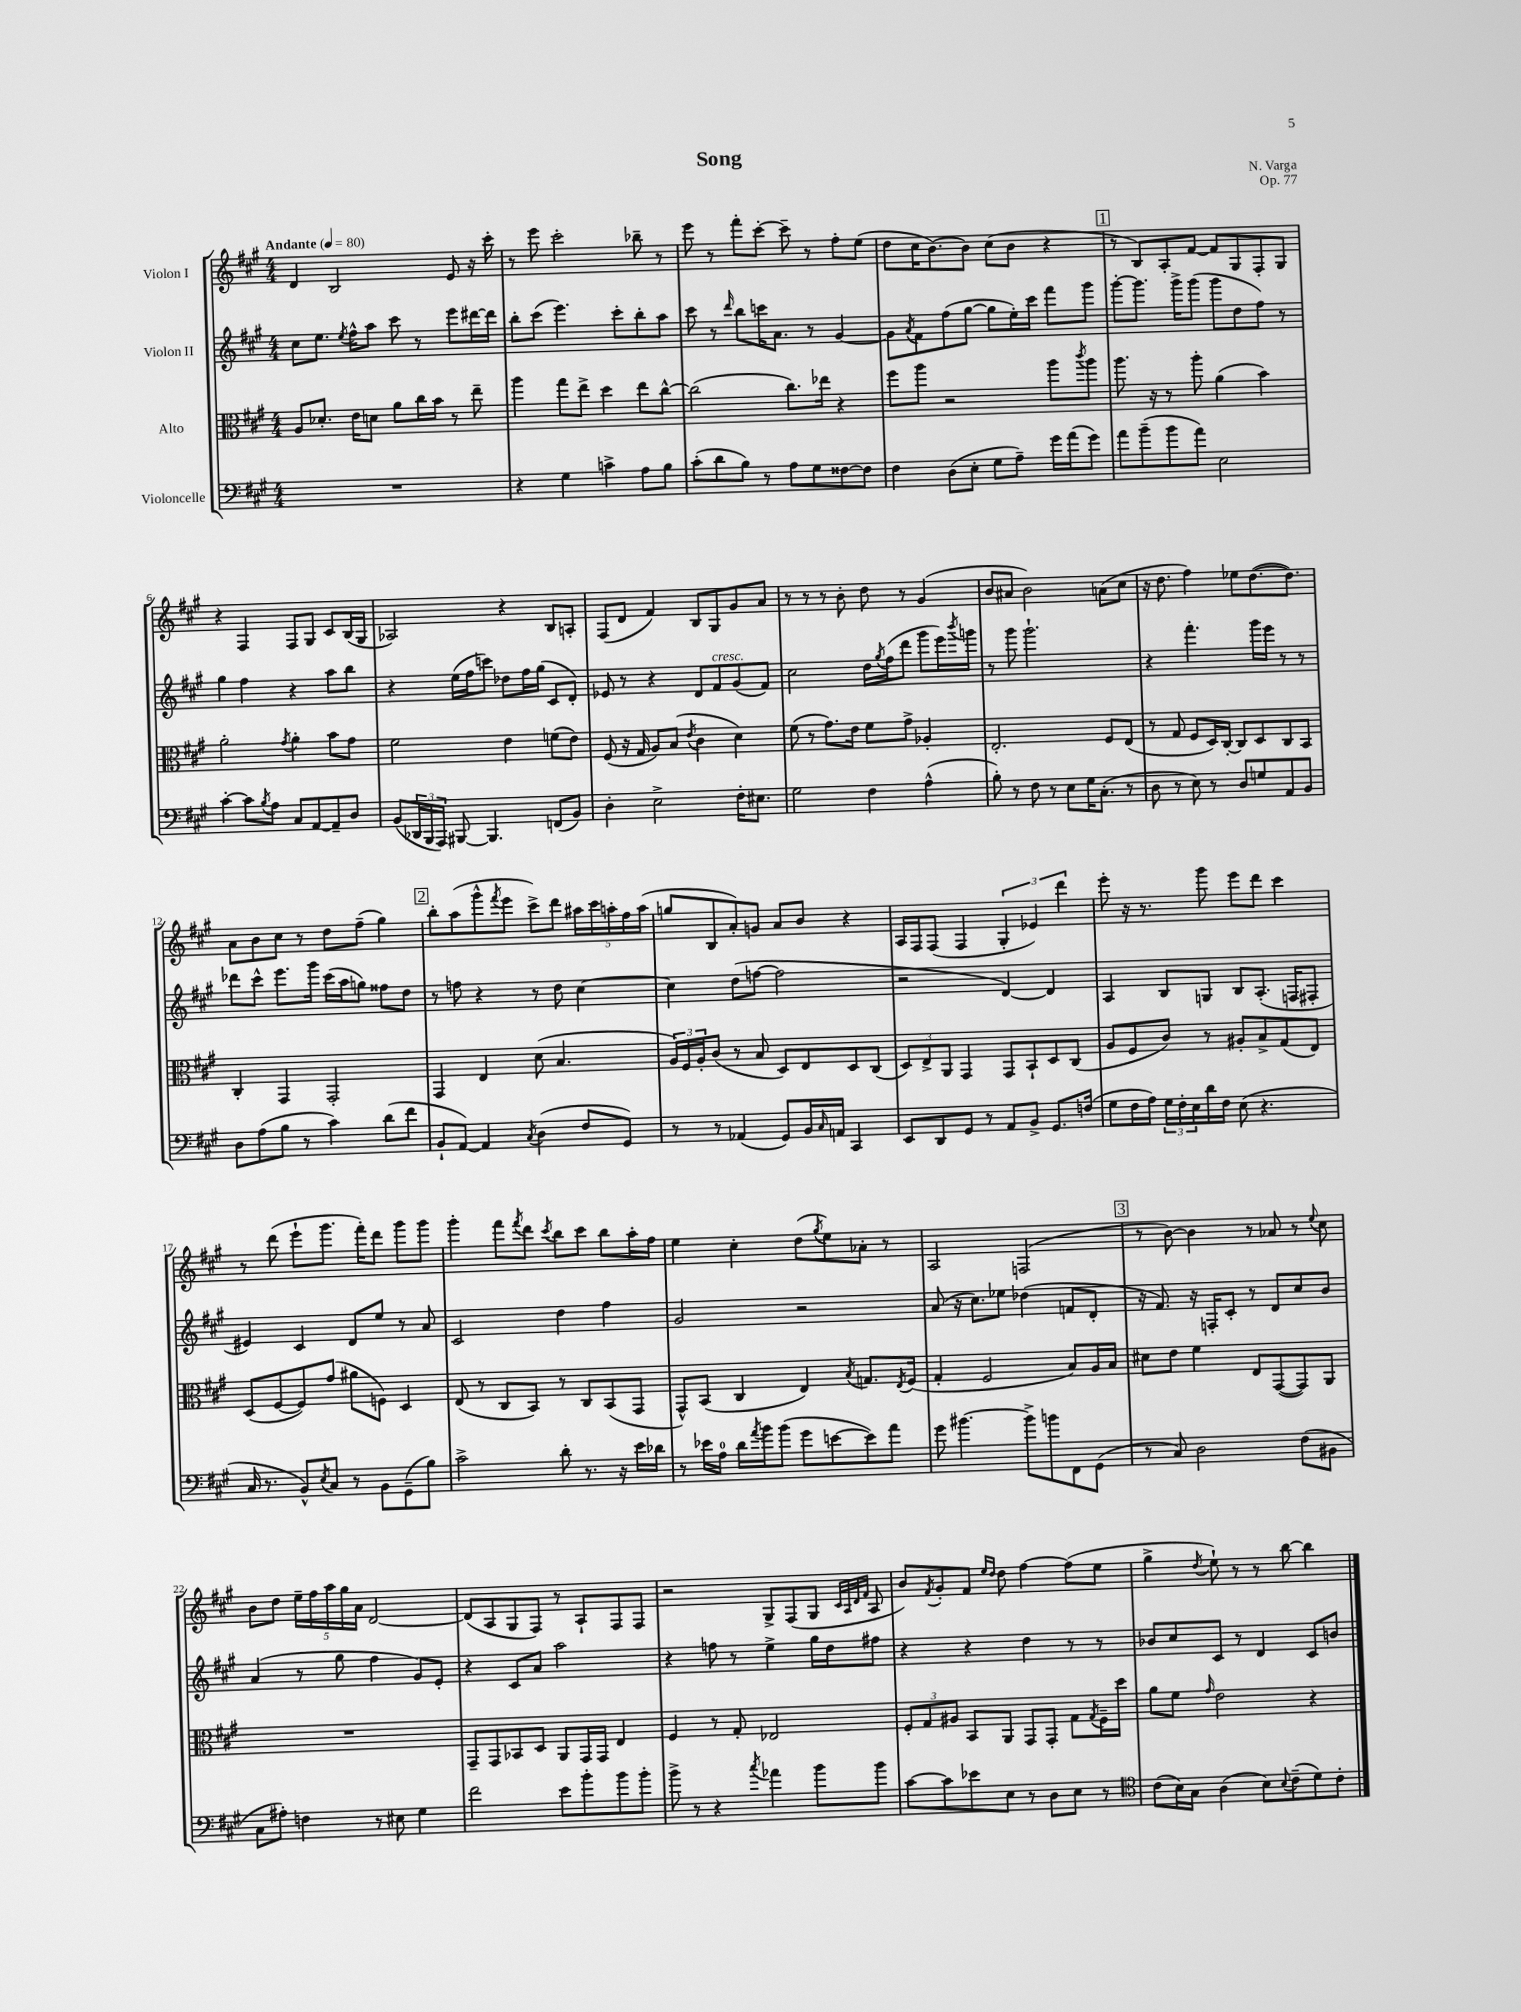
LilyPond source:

\header { title = "Song" composer = "N. Varga" opus = "Op. 77" }
<<
\new StaffGroup <<
\new Staff = "s0" \with { instrumentName = "Violon I" } {
    \clef treble \key a \major \numericTimeSignature \time 4/4 \tempo "Andante" 4 = 80
    d'4 b2 e'8 r16 cis'''16-. |
    r8 e'''8 cis'''2-. bes''8-- r8 |
    e'''8 r8 fis'''8-. cis'''8~-. cis'''8-- r8 fis''8-. e''8( |
    d''8 cis''16 b'8.~) b'8 cis''8( b'8 r4 |
    \mark \markup { \box "1" } r8 b8) a8-. fis'8~ fis'8 gis8 fis8-. gis8 |
    r4 fis4 fis8 gis8 cis'8 b16( gis16 |
    aes2) r4 b8 a8-. |
    fis8( d'8 fis'4) b8 gis8 gis'8 a'8 |
    r8 r8 r8 b'8-. d''8 r8 gis'4( |
    b'8 ais'8 b'2) a'8( cis''8 |
    r16 d''8. fis''4) ees''8 d''8.~( d''8.) |
    a'8 b'8 cis''8 r8 d''8 fis''8--( gis''4) |
    \mark \markup { \box "2" } b''8-. a''8( gis'''8-^ \acciaccatura { fis'''8 } e'''8 cis'''8->) d'''8 \tuplet 5/4 { ais''16 cis'''16 a''16-. fis''16 a''16( } |
    g''8 b8 a'8-.) g'8 a'8 b'8 r4 |
    a16 fis16 fis8( fis4 \tuplet 3/2 { gis4-. ees'4) d'''4 } |
    e'''8-. r16 r8. gis'''8 e'''8 d'''8 cis'''4 |
    r8 d'''8( e'''8-! gis'''8. fis'''16-.) d'''8 gis'''8 gis'''8 |
    gis'''4-. fis'''8 \acciaccatura { fis'''8 } d'''8 \acciaccatura { cis'''8 } b''8 cis'''8 b''8 a''16-. fis''16 |
    e''4 cis''4-. d''8( \acciaccatura { gis''8 } e''8) aes'8-. r8 |
    a2 f2( |
    \mark \markup { \box "3" } r8 b'8~) b'4 r8 aes'8 r8 \appoggiatura { e''8 } cis''8 |
    b'8 d''8 \tuplet 5/4 { e''16-- fis''16 a''16 gis''16 a'16 } d'2~ |
    d'8( a8 gis8 fis8) r8 a8-! fis8 fis8 |
    r2 gis8-> fis8( gis8 \grace { cis'32 a32 d'32 fis'32 } a8 |
    b'8) \acciaccatura { fis'8 } gis'8-. fis'8 \grace { e''16 d''16 } d''8 fis''4~ fis''8( e''8 |
    gis''4-> \acciaccatura { d''8 } e''8-!) r8 r8 b''8~ b''4 \bar "|." |
}
\new Staff = "s1" \with { instrumentName = "Violon II" } {
    \clef treble \key a \major \numericTimeSignature \time 4/4
    cis''8 e''8. \acciaccatura { e''8 } fis''16-^ a''8 cis'''8 r8 e'''8 dis'''16~ dis'''16 |
    b''8-. cis'''8( e'''4.) cis'''8-. b''8-. a''8 |
    cis'''8 r8 \grace { d'''16 } b''8 c'''16 a'8. r8 gis'4~ |
    gis'8 \acciaccatura { a'8 } fis'8 fis''8( gis''8~ gis''8 e''16-.) cis'''16 fis'''8 gis'''8 |
    \mark \markup { \box "1" } gis'''8~-. gis'''8. gis'''16-> gis'''8( gis'''8 d''8 fis''8) r8 |
    gis''4 fis''4 r4 a''8 b''8 |
    r4 e''16( fis''16 c'''8) des''8 fis''16 gis''16( cis'8 d'8-.) |
    ees'8 r8 r4 d'8 fis'8^\markup { \italic "cresc." } gis'8( fis'8) |
    cis''2 d''16 \acciaccatura { gis''8 } fis''16( d'''8 gis'''8 e'''16) \acciaccatura { b'''8 } g'''16 |
    r8 gis'''8 gis'''2.-! |
    r4 fis'''4.-. gis'''16 e'''16 r8 r8 |
    des'''8 cis'''8-^ e'''8. gis'''16 cis'''16( a''16 g''8) fisis''8 d''8 |
    \mark \markup { \box "2" } r8 f''8 r4 r8 d''8 cis''4~ |
    cis''4 d''8( f''8~ f''2 |
    r2 d'4~) d'4 |
    a4 b8 g8 b8 a8.-.( f16 fis8-. |
    eis'4) cis'4 d'8 e''8 r8 a'8 |
    cis'2 d''4 fis''4 |
    gis'2 r2 |
    a'8( r16 cis''8.) ees''8 des''4( f'8 d'8-. |
    \mark \markup { \box "3" } r16 fis'8.) r16 f16-. cis'8-. r8 d'8 cis''8 b'8 |
    a'4( r8 gis''8 fis''4 gis'8) e'8-. |
    r4 cis'8 a'8 a''2 |
    r4 f''8 r8 e''4-> gis''16 d''16 fis''8 |
    r4 r4 d''4 r8 r8 |
    bes'8 cis''8 cis'8 r8 d'4 cis'8 b'8 \bar "|." |
}
\new Staff = "s2" \with { instrumentName = "Alto" } {
    \clef alto \key a \major \numericTimeSignature \time 4/4
    a8 des'8.-. e'16 d'8 a'8 cis''16 b'16 r8 e''8-- |
    a''4 gis''8 e''8-> d''4 e''8 cis''8~-^ |
    cis''2( cis''8.) ees''16 r4 |
    fis''8 a''8 r2 a''8 \acciaccatura { cis'''8 } a''8 |
    \mark \markup { \box "1" } a''8. r16 r8 a''8-. a'4( b'4) |
    a'2-. \acciaccatura { gis'8 } a'4-. b'8 gis'8 |
    fis'2 e'4 f'8( e'8) |
    fis8( r16 gis16 a8) b8( \acciaccatura { e'8 } cis'4 d'4) |
    fis'8( r8 gis'8.) e'16 fis'8 gis'8-> aes4-. |
    e2.-. fis8 e8( |
    r8 gis8 fis8 d16) cis16~-. cis8 d8 cis8 b,8 |
    cis4-. gis,4 gis,2-. |
    \mark \markup { \box "2" } gis,4 e4 d'8( b4. |
    \tuplet 3/2 { a16) fis16 a16-. } cis'8( r8 b8 d8) e8 d8 cis8( |
    \tuplet 3/2 { d8) e8-> a,8 } gis,4 gis,8 b,8-! d8 cis8( |
    a8 fis8 cis'8) r8 ais8-. b8-> gis8( e8) |
    d8( fis8~ fis8) gis'8( ais'8 f8) d4 |
    e8( r8 cis8 b,8) r8 cis8 b,8( gis,8 |
    gis,8-^) b,8( cis4 e4) \acciaccatura { b8 } g8. \acciaccatura { e8 } fis16( |
    gis4-. fis2 b8) a16 b16 |
    \mark \markup { \box "3" } dis'8 e'8 fis'4 e8 gis,8~( gis,8) a,8 |
    R1 |
    gis,8-- gis,8 bes,8 d8 a,8 gis,16 gis,16 e4 |
    fis4 r8 gis8-. ees2 |
    \tuplet 3/2 { fis8-. gis8 ais8 } b,8 a,8 gis,8 gis,8-. gis8 \acciaccatura { gis8 } fis16-- d''16 |
    a'8 fis'8 \grace { gis'16 } e'2 r4 \bar "|." |
}
\new Staff = "s3" \with { instrumentName = "Violoncelle" } {
    \clef bass \key a \major \numericTimeSignature \time 4/4
    R1 |
    r4 gis4 c'4-> a8 b8 |
    cis'8-.( d'8 b8) r8 a8 gis8 fisis8~ fisis8 |
    fis4 d8( e8-. gis8 a8--) gis'16 a'16( gis'8) |
    \mark \markup { \box "1" } a'8 b'8--( b'8 a'8) e2 |
    cis'4~-. cis'8 \acciaccatura { b8 } a8 cis8 a,8~ a,8-- d8 |
    b,8( \tuplet 3/2 { des,16 b,,16 a,,16) } bis,,8~ bis,,4. f,8( b,8) |
    d4-. e2-> fis16-. eis8. |
    gis2 fis4 a4-^( |
    b8-.) r8 fis8 r8 e8 gis16 cis8.-.( r8 |
    d8 r8 e8) r8 d8 g8 a,8 b,8 |
    d8 a8( b8 r8 cis'4) d'8( fis'8 |
    \mark \markup { \box "2" } b,8-! a,8~) a,4 \acciaccatura { cis8 } d4( fis8 gis,8) |
    r8 r8 aes,4( gis,8) b,16 \grace { cis16 } a,16 cis,4 |
    e,8 d,8 gis,8 r8 a,8 b,8-> gis,8. f16( |
    gis8 fis16 a16) \tuplet 3/2 { gis16 fis16-. e16 } d'16 fis16 e8( r4. |
    cis16 r8. b,8-^) \acciaccatura { e8 } cis8 r8 b,8 gis,8--( b8) |
    cis'2-> d'8-. r8. r16 e'16 des'16 |
    r8 ees'16 a16-0 d'16 \acciaccatura { a'8 } b'16 b'8( gis'8 e'8~ e'8) a'8 |
    gis'8 bis'4.~ bis'8-> b'8 fis,8 gis,8( |
    \mark \markup { \box "3" } r8 cis8) d2 fis8( bis,8 |
    cis8 ais8-.) f4 r8 eis8 gis4 |
    fis'2 e'8 b'8-. b'8 b'8-. |
    b'8-> r8 r4 \acciaccatura { cis''8 } aes'4 b'8 b'8 |
    cis'8~ cis'8 ees'8 e8 r8 d8 e8 r8 |
    \clef tenor cis'8( b16) gis16 a4( b8) \appoggiatura { b8 } cis'8--( d'8) cis'8-. \bar "|." |
}
>>
>>
